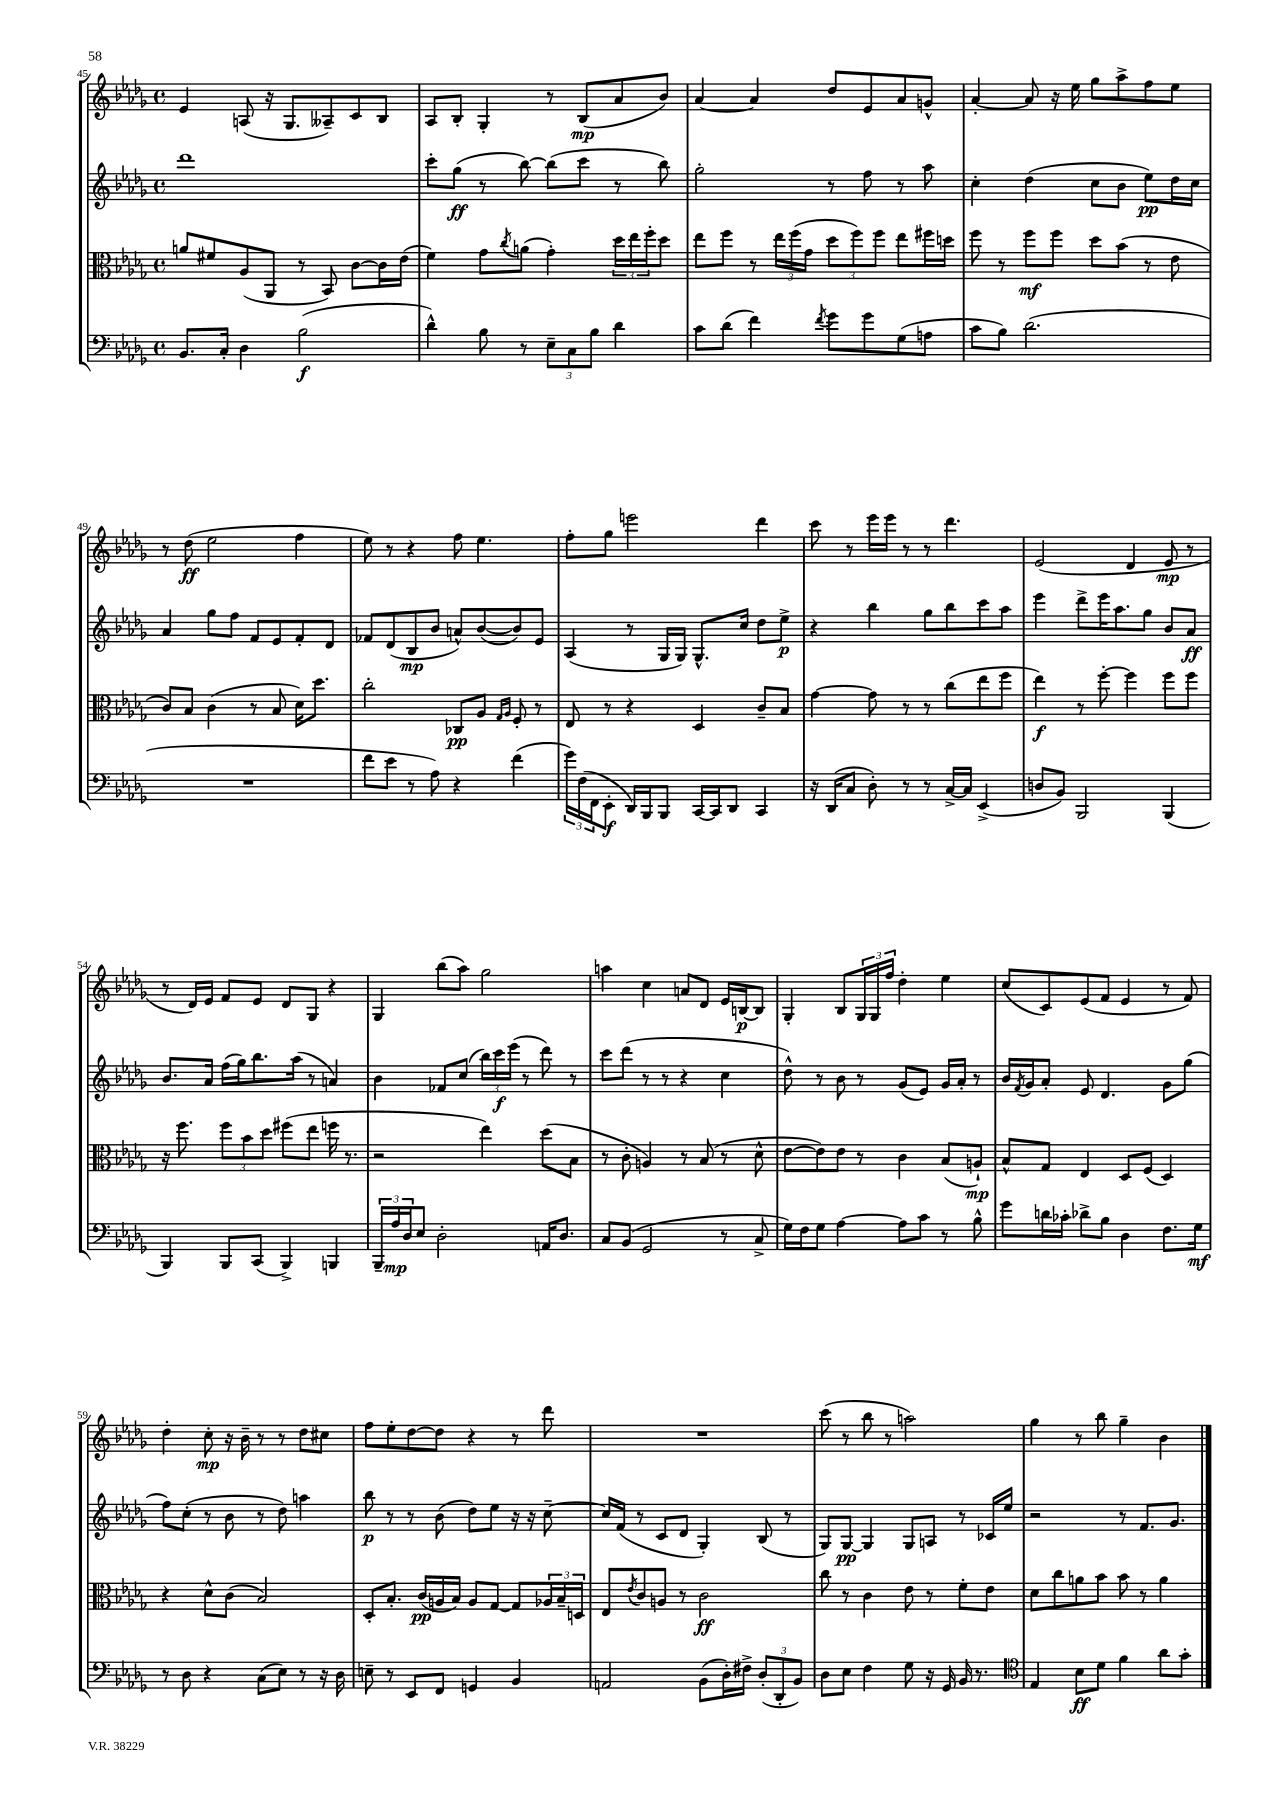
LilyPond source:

<<
\new StaffGroup <<
\new Staff = "s0" {
    \clef treble \key des \major \defaultTimeSignature \time 4/4
    ees'4 a8( r16 ges8. aeses8--) c'8 bes8 |
    aes8 bes8-. ges4-. r8 bes8\mp( aes'8 bes'8) |
    aes'4~ aes'4 des''8 ees'8 aes'8 g'8-^ |
    aes'4~-. aes'8 r16 ees''16 ges''8 aes''8-> f''8 ees''8 |
    r8 des''8\ff( ees''2 f''4 |
    ees''8) r8 r4 f''8 ees''4. |
    f''8-. ges''8 e'''2 des'''4 |
    c'''8 r8 ees'''16 ees'''16 r8 r8 des'''4. |
    ees'2( des'4 ees'8\mp r8 |
    r8 des'16) ees'16 f'8 ees'8 des'8 ges8 r4 |
    ges4 bes''8( aes''8) ges''2 |
    a''4 c''4 a'8 des'8 ees'16 b16~\p b8 |
    ges4-. bes8 \tuplet 3/2 { ges16 ges16 f''16 } des''4-. ees''4 |
    c''8( c'8) ees'8( f'8 ees'4 r8 f'8) |
    des''4-. c''8-.\mp r16 bes'16-- r8 r8 des''8 cis''8 |
    f''8 ees''8-. des''8~ des''8 r4 r8 des'''8 |
    R1 |
    c'''8( r8 bes''8 r8 a''2) |
    ges''4 r8 bes''8 ges''4-- bes'4 \bar "|." |
}
\new Staff = "s1" {
    \clef treble \key des \major \defaultTimeSignature \time 4/4
    des'''1 |
    c'''8-. ges''8\ff( r8 bes''8~) bes''8( c'''8 r8 bes''8) |
    ges''2-. r8 f''8 r8 aes''8 |
    c''4-. des''4( c''8 bes'8 ees''8\pp) des''16 c''16 |
    aes'4 ges''8 f''8 f'8 ees'8 f'8-. des'8 |
    fes'8 des'8( bes8\mp bes'8 a'8-^) bes'8~( bes'8) ees'8 |
    aes4( r8 ges16 ges16) ges8.-^ c''16 des''8 ees''8->\p |
    r4 bes''4 ges''8 bes''8 c'''8 aes''8 |
    ees'''4 des'''8-> ees'''16 aes''8. ges''8 bes'8 aes'8\ff |
    bes'8. aes'16 f''16( ges''16) bes''8. aes''16( r8 a'4) |
    bes'4 fes'8 c''8( \tuplet 3/2 { bes''16) c'''16\f ees'''16( } r8 des'''8) r8 |
    c'''8 des'''8( r8 r8 r4 c''4 |
    des''8-^) r8 bes'8 r8 ges'8( ees'8) ges'16 aes'16-. r8 |
    bes'16 \acciaccatura { f'8 } ges'16 aes'8-. ees'8 des'4. ges'8 ges''8( |
    f''8) c''8-.( r8 bes'8 r8 des''8) a''4 |
    bes''8\p r8 r8 bes'8( des''8) ees''8 r16 r16 c''8~-- |
    c''16 f'16( r8 c'8 des'8 ges4-.) bes8( r8 |
    ges8) ges8~\pp ges4 ges8 a8 r8 ces'16 ees''16 |
    r2 r8 f'8. ges'8. \bar "|." |
}
\new Staff = "s2" {
    \clef alto \key des \major \defaultTimeSignature \time 4/4
    a'8 fis'8 aes8( aes,8 r8 bes,8) c'8~ c'16 ees'16( |
    f'4) ges'8 \acciaccatura { c''8 } a'8( ges'4-.) \tuplet 3/2 { des''16 ees''16 f''16-. } des''8 |
    ees''8 f''8 r8 \tuplet 3/2 { ees''16 f''16( ges'16 } \tuplet 3/2 { des''8 f''8) f''8 } ees''8 fis''16 d''16 |
    f''8 r8 f''8\mf f''8 des''8 bes'8( r8 ees'8 |
    c'8) bes8 c'4( r8 bes8 des'16) des''8. |
    c''2-. ces8\pp aes8 \grace { ges16 aes16 } f8-. r8 |
    ees8 r8 r4 des4 c'8-- bes8 |
    ges'4~ ges'8 r8 r8 c''8( ees''8 f''8 |
    ees''4\f) r8 f''8~-. f''4 f''8 f''8 |
    r16 f''8. \tuplet 3/2 { f''8 bes'8 des''8 } fis''8( ees''8 f''16 r8. |
    r2 ees''4) des''8( bes8 |
    r8 c'8-. a4) r8 bes8( r8 des'8-^ |
    ees'8~ ees'8) ees'8 r8 c'4 bes8( a8-!\mp) |
    bes8-^ ges8 ees4 des8 f8( des4) |
    r4 des'8-^ c'8( bes2) |
    des8-. bes8.-. c'16\pp( a16 bes16) a8 ges8~ ges8 \tuplet 3/2 { aes16 bes16-- d16 } |
    ees8 \acciaccatura { ees'8 } c'8 a8 r8 c'2\ff |
    c''8 r8 c'4 ees'8 r8 f'8-. ees'8 |
    des'8 c''8 a'8 bes'8 bes'8 r8 a'4 \bar "|." |
}
\new Staff = "s3" {
    \clef bass \key des \major \defaultTimeSignature \time 4/4
    bes,8. c16-. des4 bes2\f( |
    des'4-^) bes8 r8 \tuplet 3/2 { ees8-- c8 bes8 } des'4 |
    c'8 des'8( f'4) \acciaccatura { f'8 } ges'8 ges'8 ges8( a8 |
    c'8 bes8) des'2.( |
    R1 |
    f'8 ees'8 r8 aes8) r4 f'4( |
    \tuplet 3/2 { ges'16) f16( f,16 } ees,8-.\f des,16) bes,,16 bes,,8 c,16~ c,16 des,8 c,4 |
    r16 des,16( c8 des8-.) r8 r8 c16~-> c16 ees,4->( |
    d8 bes,8) bes,,2 bes,,4( |
    bes,,4) bes,,8 c,8( bes,,4->) b,,4 |
    \tuplet 3/2 { bes,,16-- aes16\mp des16 } ees8 des2-. a,16 des8. |
    c8 bes,8( ges,2 r8 c8-> |
    ges16) f16 ges8 aes4~ aes8 c'8 r8 bes8-^ |
    ges'8 d'16 ces'16-. des'8-> bes8 des4 f8. ges16\mf |
    r8 des8 r4 c8( ees8) r8 r16 des16 |
    e8-- r8 ees,8 f,8 g,4 bes,4 |
    a,2 bes,8( des16-.) fis16-> \tuplet 3/2 { des8-.( des,8-. bes,8) } |
    des8 ees8 f4 ges8 r16 ges,16 bes,16 r8. |
    \clef tenor ees4 bes8\ff des'8 f'4 aes'8 ges'8-. \bar "|." |
}
>>
>>
\layout { \context { \Score currentBarNumber = #45 } }
